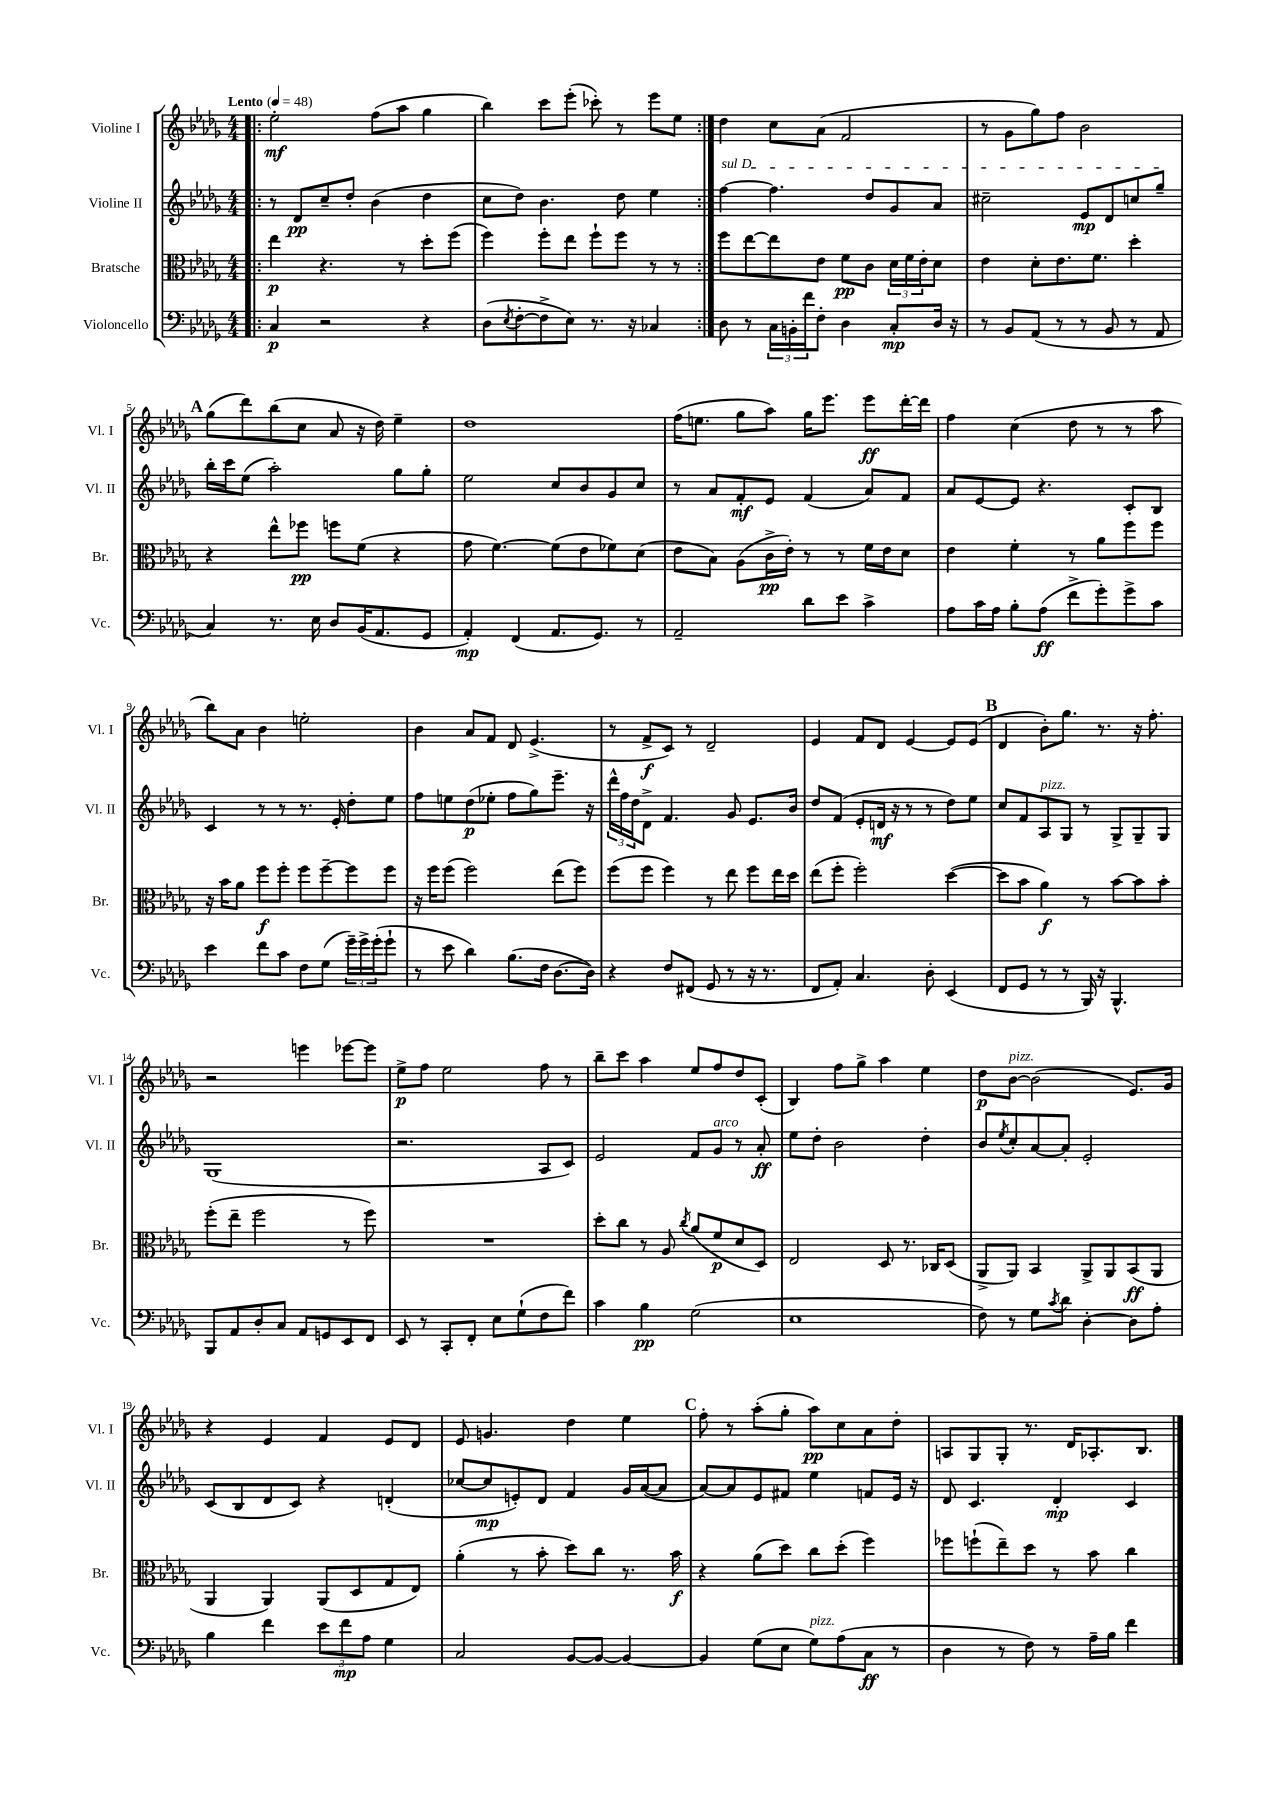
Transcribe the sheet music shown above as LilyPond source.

<<
\new StaffGroup <<
\new Staff = "s0" \with { instrumentName = "Violine I" shortInstrumentName = "Vl. I" } {
    \clef treble \key des \major \numericTimeSignature \time 4/4 \tempo "Lento" 4 = 48
    \repeat volta 2 { \bar ".|:" ees''2-.\mf f''8( aes''8 ges''4 |
    bes''4) c'''8 ees'''8-.( ces'''8-.) r8 ees'''8 ees''8 | }
    des''4 c''8 aes'8( f'2 |
    r8 ges'8 ges''8) f''8 bes'2 |
    \mark \markup { \bold "A" } ges''8( des'''8) bes''8( c''8 aes'8 r16 des''16) ees''4-- |
    des''1 |
    f''16( e''8. ges''8 aes''8) ges''16 ees'''8. ees'''8\ff des'''16~-. des'''16 |
    f''4 c''4( des''8 r8 r8 aes''8 |
    bes''8) aes'8 bes'4 e''2-. |
    bes'4 aes'8 f'8 des'8 ees'4.->( |
    r8 f'8->\f c'8) r8 des'2-- |
    ees'4 f'8 des'8 ees'4~ ees'8 ees'8( |
    \mark \markup { \bold "B" } des'4 bes'8-.) ges''8. r8. r16 f''8.-. |
    r2 e'''4 ees'''8~ ees'''8 |
    ees''8->\p f''8 ees''2 f''8 r8 |
    bes''8-- c'''8 aes''4 ees''8 f''8 des''8 c'8-.( |
    bes4) f''8 ges''8-> aes''4 ees''4 |
    des''8\p bes'8~^\markup { \italic "pizz." } bes'2( ees'8.) ges'16 |
    r4 ees'4 f'4 ees'8 des'8 |
    ees'8 g'4. des''4 ees''4 |
    \mark \markup { \bold "C" } f''8-. r8 aes''8-.( ges''8-. aes''8\pp) c''8 aes'8 des''8-. |
    a8 ges8 ges8-. r8. des'16 aes8.-. bes8. \bar "|." |
}
\new Staff = "s1" \with { instrumentName = "Violine II" shortInstrumentName = "Vl. II" } {
    \clef treble \key des \major \numericTimeSignature \time 4/4
    \repeat volta 2 { \bar ".|:" r8 des'8\pp c''8-- des''8-. bes'4( des''4 |
    c''8 des''8) bes'4. des''8 ees''4 | }
    \once \override TextSpanner.bound-details.left.text = \markup { \italic "sul D" } f''4~\startTextSpan f''4. des''8 ges'8 aes'8 |
    cis''2-- ees'8\mp des'8 c''8 ges''8--\stopTextSpan |
    \mark \markup { \bold "A" } bes''16-. c'''16 ees''8( aes''2-.) ges''8 ges''8-. |
    ees''2 c''8 bes'8 ges'8 c''8 |
    r8 aes'8 f'8-.\mf ees'8 f'4( aes'8) f'8 |
    aes'8 ees'8~ ees'8 r4. c'8-. bes8 |
    c'4 r8 r8 r8. ees'16-. des''8-. ees''8 |
    f''8 e''8 des''8\p( ees''8-. f''8 ges''8) ees'''8.-- r16 |
    \tuplet 3/2 { des'''16-^ f''16 des''16 } des'8-> f'4. ges'8 ees'8. bes'16 |
    des''8 f'8( ees'8-. d'16\mf r16 r8 r8 des''8) ees''8 |
    \mark \markup { \bold "B" } c''8 f'8 aes8^\markup { \italic "pizz." } ges8 r8 ges8-> ges8-- ges8 |
    ges1( |
    r2. aes8 c'8) |
    ees'2 f'8 ges'8^\markup { \italic "arco" } r8 aes'8-.\ff |
    ees''8 des''8-. bes'2 des''4-. |
    bes'8 \acciaccatura { ees''8 } c''8-. aes'8~ aes'8-. ees'2-. |
    c'8( bes8 des'8 c'8) r4 d'4-.( |
    ces''8~ ces''8\mp e'8-.) des'8 f'4 ges'16 aes'16~( aes'8 |
    \mark \markup { \bold "C" } aes'8~) aes'8 ees'8 fis'8 ees''4 f'8 ees'16 r16 |
    des'8 c'4. des'4-.\mp c'4 \bar "|." |
}
\new Staff = "s2" \with { instrumentName = "Bratsche" shortInstrumentName = "Br." } {
    \clef alto \key des \major \numericTimeSignature \time 4/4
    \repeat volta 2 { \bar ".|:" ees''4\p r4. r8 des''8-. f''8( |
    f''4) f''8-. ees''8 f''8-! f''8 r8 r8 | }
    f''8 ees''8~ ees''8 ees'8 f'8\pp c'8 \tuplet 3/2 { des'16 f'16 ees'16-. } des'8 |
    ees'4 des'8-. ees'8. f'8. des''4-. |
    \mark \markup { \bold "A" } r4 ees''8-^ fes''8\pp f''8 f'8( r4 |
    ges'8 f'4.~) f'8( ees'8 fes'8) des'8( |
    ees'8 bes8) aes8( c'16->\pp ees'16-.) r8 r8 f'16 ees'16 des'8 |
    ees'4 f'4-. r8 aes'8 f''8 f''8 |
    r16 bes'16 aes'8 f''8\f f''8-. f''8 f''8~-- f''8 f''8 |
    r16 f''16 f''8( f''2) ees''8( f''8) |
    f''8( f''8 f''4) r8 ees''8 f''8 ees''16 des''16 |
    ees''8( f''8-. f''2-.) des''4~( |
    \mark \markup { \bold "B" } des''8 bes'8 aes'4\f) r8 bes'8~ bes'8 bes'8-. |
    f''8-.( ees''8-- f''2 r8 f''8) |
    R1 |
    des''8-. c''8 r8 aes8 \acciaccatura { c''8 } aes'8( f'8\p des'8 des8) |
    ees2 des8 r8. ces16 des8( |
    aes,8-> aes,8) bes,4 aes,8-> aes,8 bes,8\ff( aes,8 |
    aes,4 aes,4) aes,8( des8 ges8 ees8) |
    aes'4-.( r8 bes'8-. des''8) c''8 r8. bes'16\f |
    \mark \markup { \bold "C" } r4 aes'8( des''8) c''8 des''8-.( f''4) |
    fes''8 f''8-!( ees''8--) des''8 r8 bes'8 c''4 \bar "|." |
}
\new Staff = "s3" \with { instrumentName = "Violoncello" shortInstrumentName = "Vc." } {
    \clef bass \key des \major \numericTimeSignature \time 4/4
    \repeat volta 2 { \bar ".|:" c4\p r2 r4 |
    des8( \acciaccatura { ees8 } f8~-. f8-> ees8) r8. r16 ces4 | }
    des8 r8 \tuplet 3/2 { c16 b,16-. f'16 } f8-. des4 c8-.\mp des16 r16 |
    r8 bes,8 aes,8( r8 r8 bes,8 r8 aes,8 |
    \mark \markup { \bold "A" } c4) r8. ees16 des8 bes,16( aes,8. ges,8 |
    aes,4-.\mp) f,4( aes,8. ges,8.) r8 |
    aes,2-- des'8 ees'8 c'4-> |
    aes8 c'16 aes16 bes8-. aes8\ff( f'8-> ges'8-.) ges'8-> c'8 |
    ees'4 f'8 c'8 f8 ges8( \tuplet 3/2 { ges'16--) ges'16-> ges'16-.( } ges'8-! |
    r8 ees'8 des'4) bes8.( f16 des8.~ des16) |
    r4 f8 fis,8( ges,8 r8 r16 r8. |
    f,8 aes,8-.) c4. des8-. ees,4( |
    \mark \markup { \bold "B" } f,8 ges,8 r8 r8 bes,,16) r16 bes,,4.-^ |
    bes,,8 aes,8 des8-. c8 aes,8 g,8 ees,8 f,8 |
    ees,8 r8 c,8-. f,8-. ees8 ges8-!( f8 f'8) |
    c'4 bes4\pp ges2( |
    ees1 |
    f8) r8 ges8 \acciaccatura { c'8 } des'8 des4~-. des8 aes8-. |
    bes4 f'4 \tuplet 3/2 { ees'8 f'8\mp aes8 } ges4 |
    c2 bes,8~ bes,8~ bes,4~ |
    \mark \markup { \bold "C" } bes,4 ges8( ees8 ges8^\markup { \italic "pizz." }) aes8( c8\ff r8 |
    des4 r8 f8) r8 aes16-- bes16 f'4 \bar "|." |
}
>>
>>
